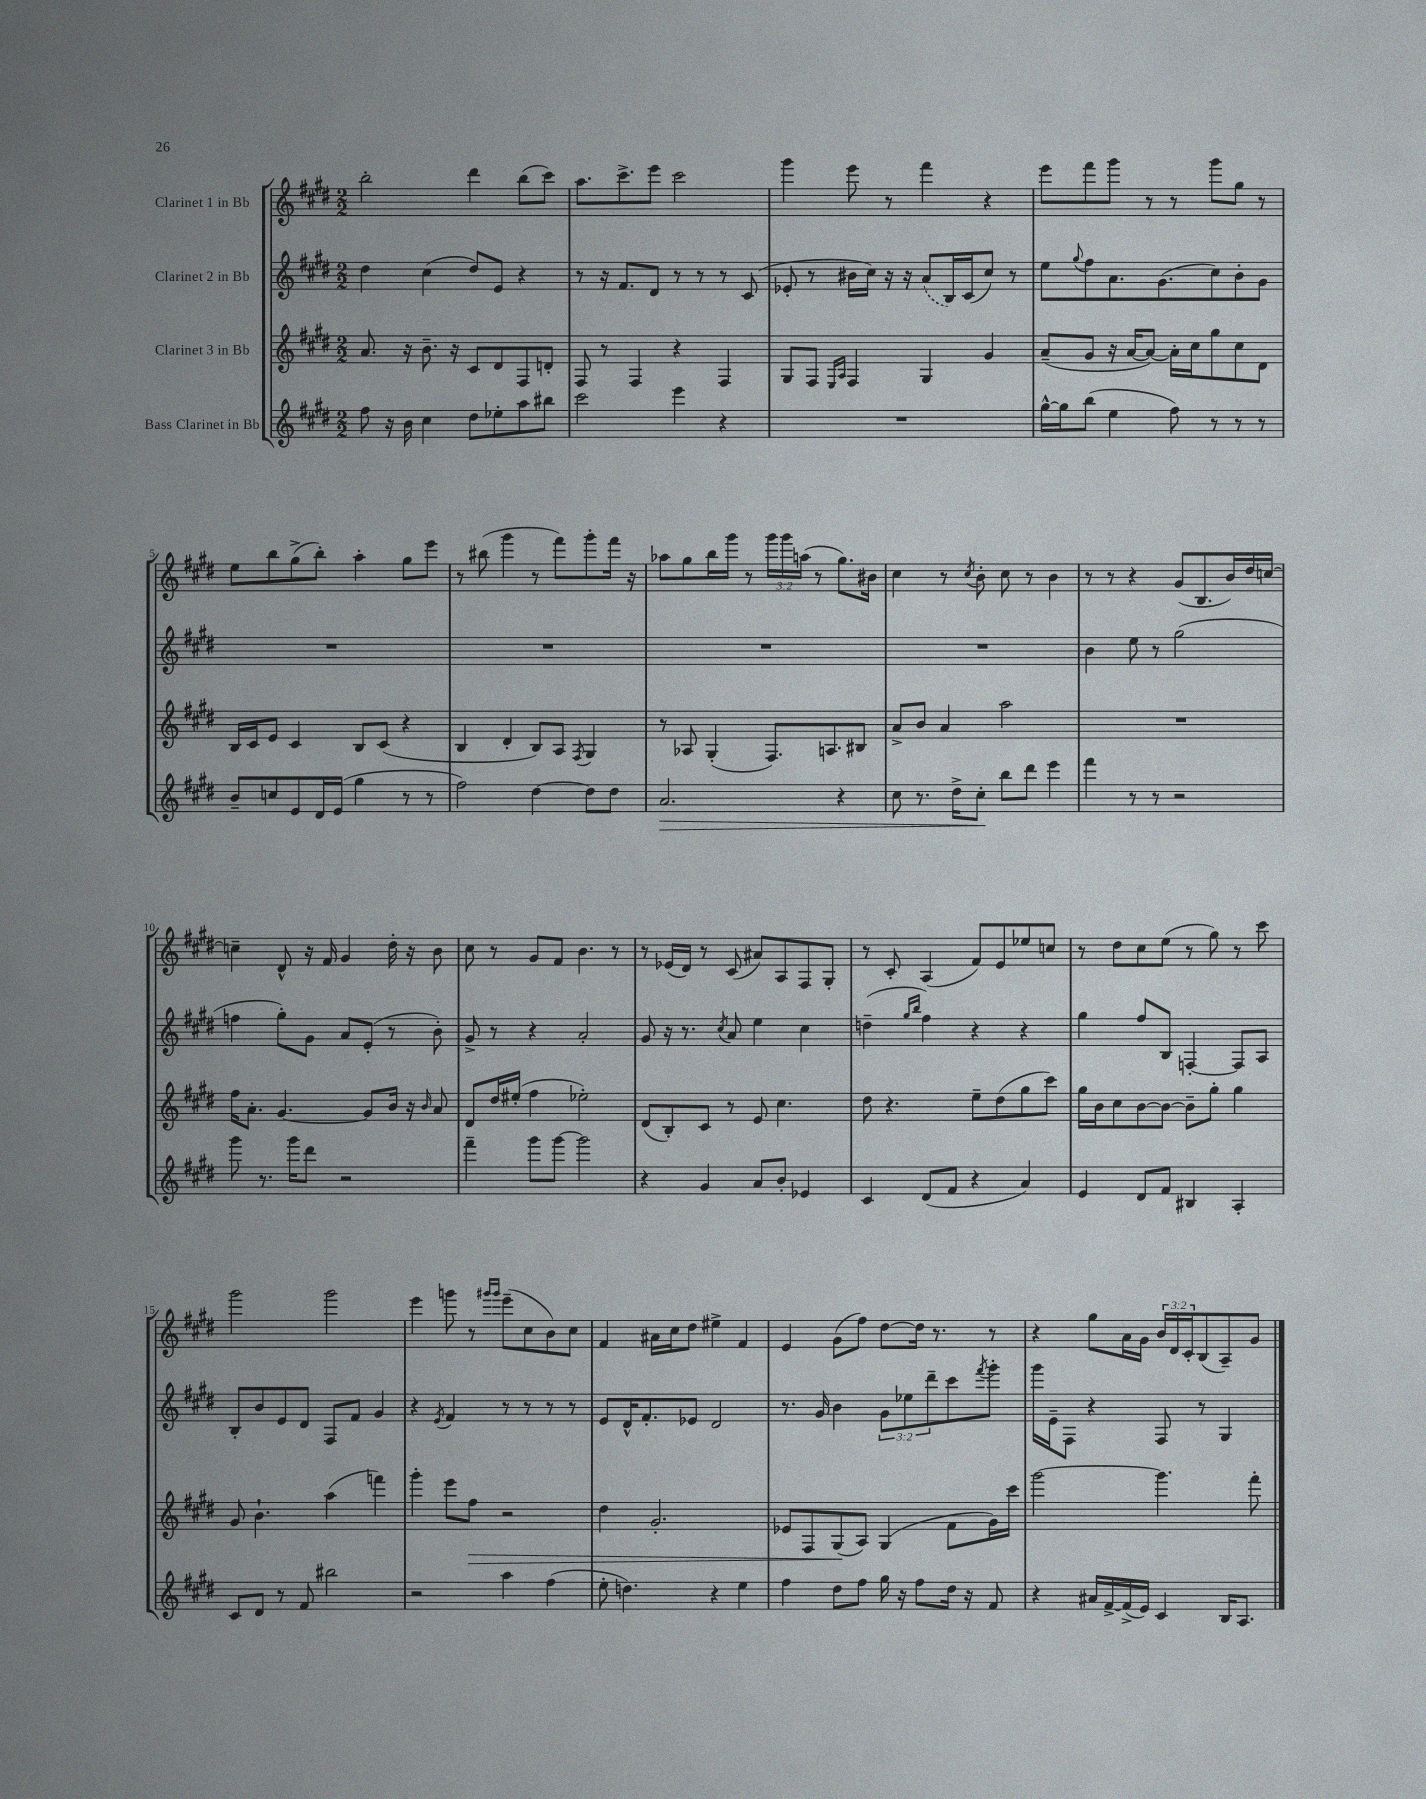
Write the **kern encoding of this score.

**kern	**kern	**kern	**kern
*staff4	*staff3	*staff2	*staff1
*clefG2	*clefG2	*clefG2	*clefG2
*k[f#c#g#d#]	*k[f#c#g#d#]	*k[f#c#g#d#]	*k[f#c#g#d#]
*M2/2	*M2/2	*M2/2	*M2/2
8ff#	8.a	4dd#	2bb'
16r	.	.	.
16b	16r	.	.
4cc#	8.b~	(4cc#	.
.	16r	.	.
8dd#	8c#	8dd#)	4ddd#
8ee-'	8d#	8e	.
8aa	8F#	4r	(8bb
8bb#	8d'	.	8ccc#)
=	=	=	=
2ccc#	8F#	8r	8.aa
.	8r	16r	.
.	.	8.f#	8.ccc#^
.	4F#	.	.
.	.	8d#	8eee
4eee	4r	8r	2ccc#
.	.	8r	.
4r	4F#	8r	.
.	.	(8c#	.
=	=	=	=
1r	8G#	8e-'	4ggg#
.	8F#	8r	.
.	16qqE	.	.
.	16qqA	.	.
.	4F#	16b#	8eee
.	.	16cc#)	.
.	.	16r	8r
.	.	16r	.
.	4G#	(8a	4fff#
.	.	16B)	.
.	.	(16c#	.
.	4g#	8cc#)	4r
.	.	8r	.
=	=	=	=
[16gg#^^	(8a~	8ee	8eee
16gg#]	.	.	.
.	.	8qqgg#	.
(8bb	8g#	8ff#	8fff#
4ee	16r	8.a	8ggg#
.	[16a	.	.
.	8a_)	.	8r
.	.	(8.g#	.
8ff#)	16a']	.	8r
.	16cc#	.	.
8r	8gg#	8cc#)	8ggg#
8r	8cc#	8b'	8gg#
8r	8d#	8g#	8r
=	=	=	=
8b~	16B	1r	8ee
.	16c#	.	.
8cc	8e	.	8bb
8e	4c#	.	(8gg#^
16d#	.	.	8bb')
(16e	.	.	.
4gg#	8B	.	4aa'
.	(8c#	.	.
8r	4r	.	8gg#
8r	.	.	8eee
=	=	=	=
2ff#)	4B	1r	8r
.	.	.	(8bb#
.	4d#'	.	4ggg#
[4dd#	8B)	.	8r
.	8A	.	8fff#)
.	8qF#	.	.
8dd#]	4G#	.	8ggg#'
8dd#	.	.	16fff#
.	.	.	16r
=	=	=	=
2.a	8r	1r	8aa-
.	8A-	.	8gg#
.	(4G#'	.	16bb
.	.	.	16ggg#
.	.	.	8r
.	8.F#)	.	24ggg#
.	.	.	24ggg#
.	.	.	(24aa
.	.	.	8r
.	8.A	.	.
4r	.	.	8.gg#)
.	8B#	.	.
.	.	.	16b#
=	=	=	=
8cc#	8a^	1r	4cc#
8.r	8b	.	.
.	4a	.	8r
16dd#^	.	.	.
.	.	.	8qcc#
8cc#'	.	.	8b'
8bb	2aa	.	8cc#
8ddd#	.	.	8r
4eee	.	.	4b
=	=	=	=
4fff#	1r	4b	8r
.	.	.	8r
8r	.	8ee	4r
8r	.	8r	.
2r	.	(2gg#	(8g#
.	.	.	8.B
.	.	.	16b)
.	.	.	16dd#
.	.	.	[16cc
=	=	=	=
8ggg#	16ff#	4ff	4cc~]
.	8.a'	.	.
8.r	.	.	.
.	[4.g#	8gg#')	8d#^^
16ggg#	.	.	.
8ddd#	.	8g#	16r
.	.	.	16f#
2r	.	8a	4g#
.	8g#]	(8e'	.
.	16b	8r	16dd#'
.	16r	.	16r
.	16qqb	.	.
.	8a	8b')	8b
=	=	=	=
4fff#~	8d#	8g#^	8cc#
.	16dd#	8r	8r
.	(16ee#'	.	.
8ggg#	4ff#	4r	8g#
[8ggg#	.	.	8f#
2ggg#]	2ee-')	2a'	4.b
.	.	.	8r
=	=	=	=
4r	(8d#	8g#	8r
.	8B')	16r	(16e-
.	.	8.r	16d#)
4g#	8c#	.	8r
.	.	8qcc#	.
.	8r	8a	(8c#
8a	8e	4ee	8a#)
8b'	4.cc#	.	8A
4e-	.	4cc#	8F#
.	.	.	8G#'
=	=	=	=
4c#	8dd#	(4dd~	8r
.	4.r	.	8c#'
.	.	16qqgg#	.
.	.	16qqbb	.
(8d#	.	4ff#)	(4A
8f#	.	.	.
4r	8ee~	4r	8f#)
.	(8dd#	.	8e
4a)	8gg#	4r	8ee-
.	8ccc#)	.	8cc
=	=	=	=
4e	16gg#	4gg#	8r
.	16b	.	.
.	8cc#	.	8dd#
8d#	[8b	8ff#	8cc#
8f#	8b_	8B	(8ee
4B#	8b~]	[4F'	8r
.	8gg#'	.	8gg#)
4A'	4gg#	8F]	8r
.	.	8A	8ccc#
=	=	=	=
8c#	8g#	8B'	2ggg#
8d#	4.b`	8b	.
8r	.	8e	.
8f#	.	8d#	.
2bb#	(4aa	8F#	2ggg#
.	.	8f#	.
.	4fff)	4g#	.
=	=	=	=
2r	4ggg#'	4r	4eee
.	.	8qe	.
.	8eee	4f#	8ggg
.	8ff#	.	8r
.	.	.	16qqggg#
.	.	.	16qqggg#
4aa	2r	8r	(8eee~
.	.	8r	8cc#
(4ff#	.	8r	8b)
.	.	8r	8cc#
=	=	=	=
8ee'	4dd#	8e	4f#
4.dd)	.	16d#^^	.
.	.	8.f#'	.
.	2.g#'	.	16a#
.	.	.	16cc#
.	.	8e-	8dd#
4r	.	2d#	4ee#^
4ee	.	.	4f#
=	=	=	=
4ff#	8e-	8.r	4e
.	8F#	.	.
.	.	16g#	.
8dd#	(8G#	4b	(8g#
8ff#	8A)	.	8ff#)
16gg#	(4G#	12g#	[8dd#
16r	.	.	.
.	.	12ee-	.
8ff#	.	.	16dd#]
.	.	12ddd#~	.
.	.	.	8.r
16dd#	8f#	8ccc#	.
16r	.	.	.
.	.	8qfff#	.
8f#	16g#)	8ggg#'	8r
.	16ccc#	.	.
=	=	=	=
4r	[2ggg#	16ggg#	4r
.	.	16e~	.
.	.	8F#	.
16a#	.	4r	8gg#
[16f#^	.	.	.
(16f#^]	.	.	16a
16e)	.	.	16g#
4c#	4.ggg#]	8F#	24b
.	.	.	24d#
.	.	.	24c#'
.	.	8r	(8B
16B	.	4G#	8A~)
8.A	.	.	.
.	8fff#'	.	8g#
==	==	==	==
*-	*-	*-	*-
